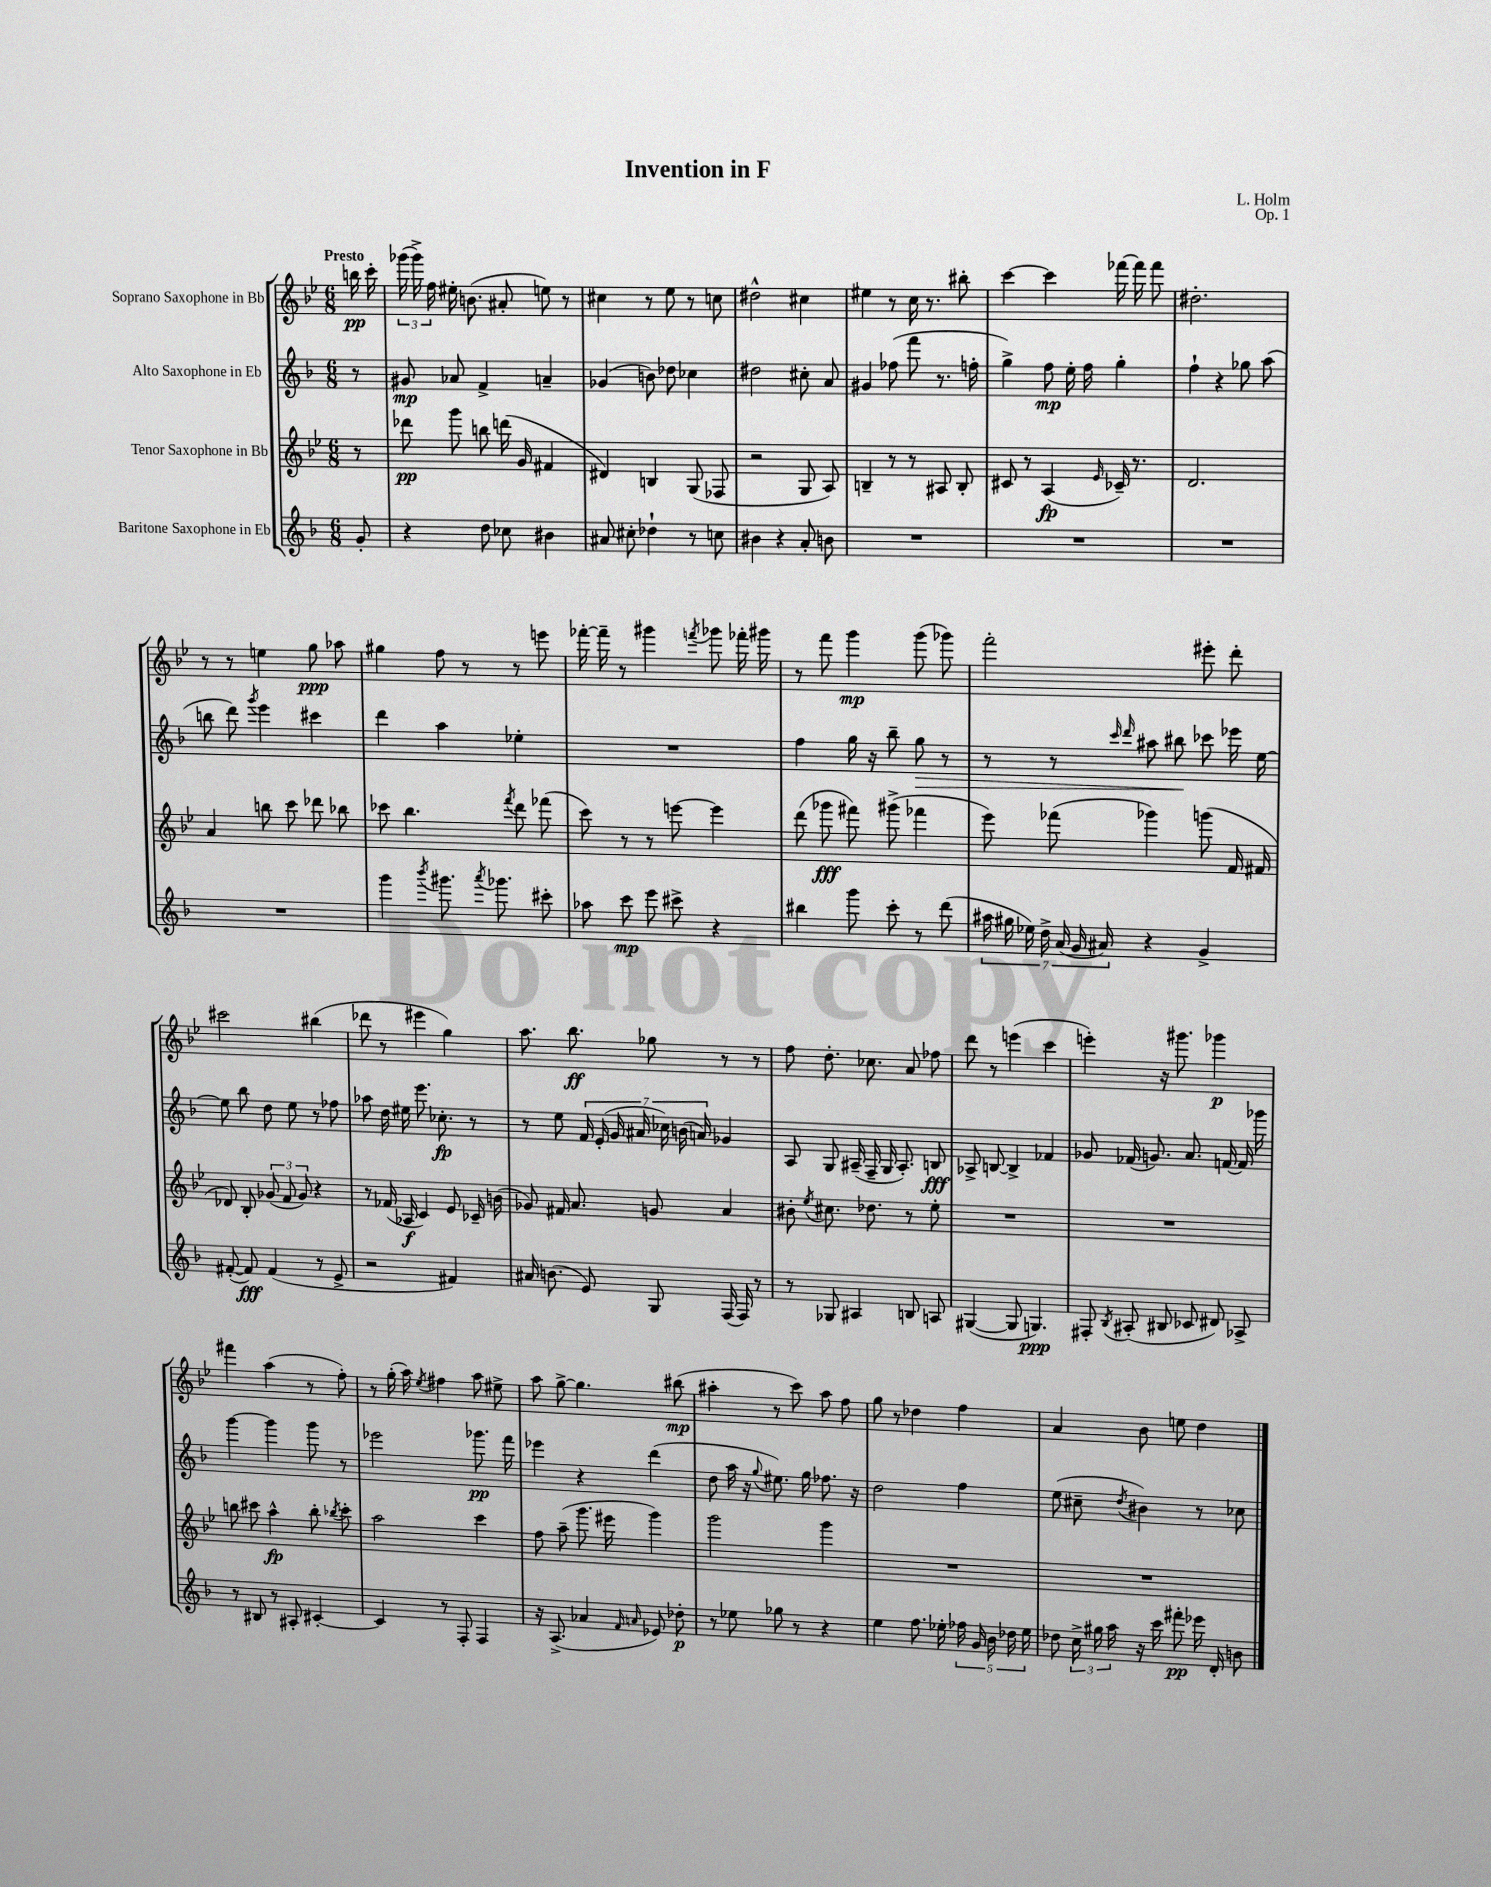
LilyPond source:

\header { title = "Invention in F" composer = "L. Holm" opus = "Op. 1" }
<<
\new StaffGroup <<
\new Staff = "s0" \with { instrumentName = "Soprano Saxophone in Bb" } {
    \clef treble \key bes \major \numericTimeSignature \time 6/8 \partial 8 \tempo "Presto"
    \autoBeamOff b''16\pp c'''16-. |
    \tuplet 3/2 { ges'''16( ges'''16->) f''16 } eis''16-. b'8.( ais'8-. e''8) r8 |
    cis''4 r8 ees''8 r8 c''8 |
    dis''2-^ cis''4 |
    eis''4 r8 c''16 r8. bis''8-. |
    c'''4~ c'''4 fes'''16~ fes'''16 fes'''8 |
    dis''2.-. |
    r8 r8 e''4 g''8\ppp aes''8 |
    gis''4 f''8 r8 r8 e'''8 |
    fes'''16~-. fes'''16-- r8 gis'''4 \acciaccatura { f'''8 } ges'''8 fes'''16-. gis'''16 |
    r8 f'''8 g'''4\mp g'''8( ges'''8) |
    f'''2-. eis'''8-. d'''8-. |
    cis'''2 bis''4( |
    des'''8 r8 eis'''4 g''4) |
    a''8. bes''8.\ff ges''8 r8 r8 |
    f''8 d''8.-. ces''8. a'8 fes''8 |
    d'''8 r8 e'''4( c'''4 |
    e'''4-.) r16 gis'''8. ges'''4\p |
    fis'''4 a''4( r8 f''8-.) |
    r8 g''16-.( a''16) \acciaccatura { ees''8 } fis''4 a''8 eis''8-> |
    a''8 g''8~-> g''4. bis''8\mp( |
    ais''4-. r8 c'''8) ais''8 f''8 |
    g''8 r8 des''4 f''4 |
    a'4 bes'8 e''8 d''4 \bar "|." |
}
\new Staff = "s1" \with { instrumentName = "Alto Saxophone in Eb" } {
    \clef treble \key f \major \numericTimeSignature \time 6/8 \partial 8
    \autoBeamOff r8 |
    gis'8\mp aes'8 f'4-> a'4-- |
    ges'4( b'8) des''8 ces''4 |
    dis''2 cis''8-. a'8 |
    gis'4 fes''8( f'''8 r8. f''16-. |
    g''4->) f''8\mp e''16-. f''16 g''4-. |
    f''4-! r4 ges''8 a''8( |
    b''8 d'''8) \acciaccatura { g'''8 } e'''4 cis'''4 |
    d'''4 a''4 ees''4-. |
    R2. |
    f''4 g''16 r16 bes''8-- g''8\> r8 |
    r8 r8 \grace { c'''16 d'''16 } ais''8 bis''8\! ces'''8 ees'''16 e''16~ |
    e''8 bes''8 d''8 e''8 r8 fes''8 |
    aes''8 d''16 eis''16 e'''8. ces''8.-.\fp r8 |
    r8 e''8 \tuplet 7/4 { f'16 e'16-.( g'16 ais'16 ces''16) b'16( a'16) } ges'4 |
    a8 g8 ais16--( f16-- g16 ais8.-.) b8\fff |
    aes8-> b8~ b4-> fes'4 |
    ges'8 fes'16( g'8.) a'8. f'16~ f'16 ges'''16 |
    g'''4~ g'''4 g'''8 r8 |
    ees'''2 ges'''8.\pp f'''16 |
    ees'''4 r4 d'''4( |
    d''8 a''16 r16 \appoggiatura { g''8 } eis''8.) g''16 fes''8. r16 |
    d''2 f''4 |
    e''8( cis''8-- \acciaccatura { d''8 } bis'4) r8 ces''8 \bar "|." |
}
\new Staff = "s2" \with { instrumentName = "Tenor Saxophone in Bb" } {
    \clef treble \key bes \major \numericTimeSignature \time 6/8 \partial 8
    \autoBeamOff r8 |
    des'''8\pp g'''8 b''8 d'''16( g'16 fis'4 |
    dis'4) b4 g8( fes8 |
    r2 g8 a8) |
    b4-- r8 r8 ais8 b8-. |
    cis'8 r8 a4\fp( \grace { ees'16 } ces'16--) r8. |
    d'2. |
    a'4 b''8 c'''8 des'''8 bes''8 |
    ces'''8 bes''4. \acciaccatura { f'''8 } d'''8 fes'''8( |
    c'''8) r8 r8 e'''8~ e'''4 |
    d'''8( ges'''8\fff fis'''8) gis'''8->( fes'''4 |
    ees'''8) fes'''8( ges'''4) g'''8( f'16 fis'16 |
    des'8) bes8-. \tuplet 3/2 { ges'8( f'8 ges'8) } r4 |
    r8 fes'16( aes16\f c'4) ees'8 ces'16-- b'16( |
    ges'8) fis'16 a'8. g'8 a'4 |
    bis'8-. \acciaccatura { ees''8 } cis''8. des''8. r8 ees''8-. |
    R2. |
    R2. |
    b''8 cis'''8 a''4-^\fp b''8-. \acciaccatura { bes''8 } cis'''8-. |
    a''2 c'''4 |
    f''8 a''8--( g'''8. eis'''16 g'''4) |
    g'''2 g'''4 |
    R2. |
    R2. \bar "|." |
}
\new Staff = "s3" \with { instrumentName = "Baritone Saxophone in Eb" } {
    \clef treble \key f \major \numericTimeSignature \time 6/8 \partial 8
    \autoBeamOff g'8-. |
    r4 d''8 ces''8 bis'4 |
    ais'8 cis''8-. des''4-! r8 c''8 |
    bis'4 r4 a'8-. b'8 |
    R2. |
    R2. |
    R2. |
    R2. |
    g'''4 \acciaccatura { bes'''8 } gis'''8. \acciaccatura { a'''8 } ges'''8. cis'''8-. |
    aes''8 c'''8\mp e'''8 cis'''8-> r4 |
    bis''4 g'''8 c'''8-. r8 d'''8( |
    \tuplet 7/4 { ais''16 gis''16 ees''16) d''16-> a'16( g'16 ais'16) } r4 g'4-> |
    fis'8~-.( fis'8\fff) fis'4( r8 e'8-> |
    r2 fis'4) |
    ais'16 b'8.( e'8) g8 f16( f16) r8 |
    r8 ges8 ais4 b8 a8 |
    gis4~( gis8 g4.\ppp) |
    fis8-. \acciaccatura { bes8 } ais8-.( bis8 ces'8 dis'8) aes8-> |
    r8 bis8 r8 ais8-. cis'4~-. |
    cis'4 r8 f8-. f4 |
    r16 a8.->( aes'4 \grace { f'16 a'16 } ees'8) des''8-.\p |
    r8 ees''8 ges''8 r8 r4 |
    e''4 f''8. ees''16-. \tuplet 5/4 { fes''16 g'16 bes'16 des''16 ees''16 } |
    des''8 \tuplet 3/2 { c''16-> gis''16 a''16 } r16 c'''16 fis'''8-.\pp ees'''16 d'16-. b'8 \bar "|." |
}
>>
>>
\layout { \context { \Score \remove "Bar_number_engraver" } }
